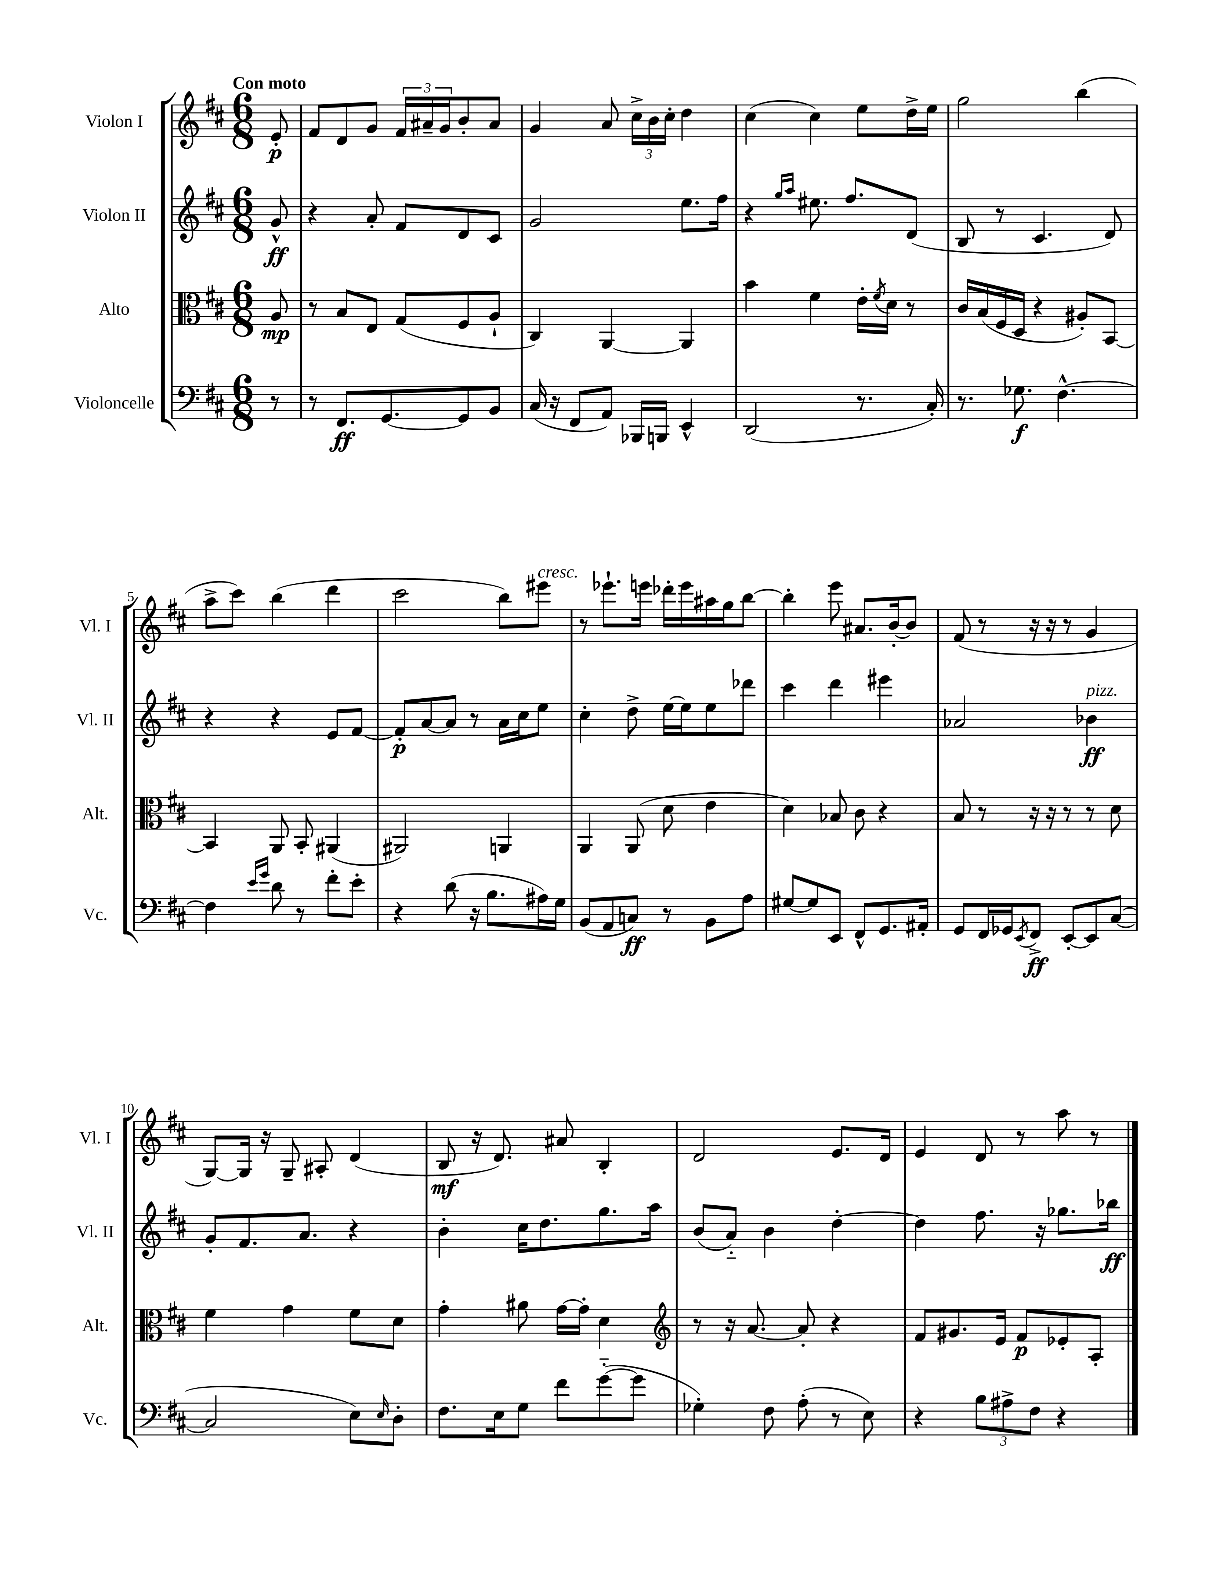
<<
\new StaffGroup <<
\new Staff = "s0" \with { instrumentName = "Violon I" shortInstrumentName = "Vl. I" } {
    \clef treble \key d \major \numericTimeSignature \time 6/8 \partial 8 \tempo "Con moto"
    e'8-.\p |
    fis'8 d'8 g'8 \tuplet 3/2 { fis'16 ais'16-- g'16 } b'8-. ais'8 |
    g'4 a'8 \tuplet 3/2 { cis''16-> b'16 cis''16-. } d''4 |
    cis''4( cis''4) e''8 d''16-> e''16 |
    g''2 b''4( |
    a''8-> cis'''8) b''4( d'''4 |
    cis'''2 b''8) eis'''8^\markup { \italic "cresc." } |
    r8 ees'''8.-! e'''16 des'''16-. e'''16 ais''16 g''16 b''8~ |
    b''4-. e'''8 ais'8. b'16~-. b'8 |
    fis'8( r8 r16 r16 r8 g'4 |
    g8~) g16 r16 g8-- ais8-. d'4( |
    b8\mf r16 d'8.) ais'8 b4-. |
    d'2 e'8. d'16 |
    e'4 d'8 r8 a''8 r8 \bar "|." |
}
\new Staff = "s1" \with { instrumentName = "Violon II" shortInstrumentName = "Vl. II" } {
    \clef treble \key d \major \numericTimeSignature \time 6/8 \partial 8
    g'8-^\ff |
    r4 a'8-. fis'8 d'8 cis'8 |
    g'2 e''8. fis''16 |
    r4 \grace { g''16 a''16 } eis''8. fis''8. d'8( |
    b8 r8 cis'4. d'8) |
    r4 r4 e'8 fis'8~ |
    fis'8-.\p a'8~ a'8 r8 a'16 cis''16 e''8 |
    cis''4-. d''8-> e''16~ e''16 e''8 des'''8 |
    cis'''4 d'''4 eis'''4 |
    aes'2 bes'4\ff^\markup { \italic "pizz." } |
    g'8-. fis'8. a'8. r4 |
    b'4-. cis''16 d''8. g''8. a''16 |
    b'8( a'8-_) b'4 d''4~-. |
    d''4 fis''8. r16 ges''8. bes''16\ff \bar "|." |
}
\new Staff = "s2" \with { instrumentName = "Alto" shortInstrumentName = "Alt." } {
    \clef alto \key d \major \numericTimeSignature \time 6/8 \partial 8
    a8\mp |
    r8 b8 e8 g8( fis8 a8-! |
    cis4) a,4~ a,4 |
    b'4 fis'4 e'16-. \acciaccatura { fis'8 } d'16 r8 |
    cis'16 b16( fis16 d16 r4 ais8-.) b,8~ |
    b,4 a,8 b,8-. ais,4( |
    ais,2) a,4 |
    a,4 a,8( d'8 e'4 |
    d'4) bes8 cis'8 r4 |
    b8 r8 r16 r16 r8 r8 d'8 |
    fis'4 g'4 fis'8 d'8 |
    g'4-. ais'8 g'16~ g'16-. d'4 |
    \clef treble r8 r16 a'8.~ a'8-. r4 |
    fis'8 gis'8. e'16 fis'8\p ees'8-. a8-. \bar "|." |
}
\new Staff = "s3" \with { instrumentName = "Violoncelle" shortInstrumentName = "Vc." } {
    \clef bass \key d \major \numericTimeSignature \time 6/8 \partial 8
    r8 |
    r8 fis,8.\ff g,8.~ g,8 b,8 |
    cis16( r16 fis,8 a,8) bes,,16 b,,16 e,4-^ |
    d,2( r8. cis16-.) |
    r8. ges8.\f fis4.~-^ |
    fis4 \grace { e'16 g'16 } d'8 r8 fis'8-. e'8-. |
    r4 d'8( r16 b8. ais16) g16 |
    b,8( a,8 c8\ff) r8 b,8 a8 |
    gis8~ gis8 e,8 fis,8-^ g,8. ais,16-. |
    g,8 fis,16 ges,16 \acciaccatura { e,8 } fis,8->\ff e,8~-. e,8 cis8~( |
    cis2 e8) \grace { e16 } d8-. |
    fis8. e16 g8 fis'8 g'8~-_( g'8 |
    ges4-.) fis8 a8-.( r8 e8) |
    r4 \tuplet 3/2 { b8 ais8-> fis8 } r4 \bar "|." |
}
>>
>>
